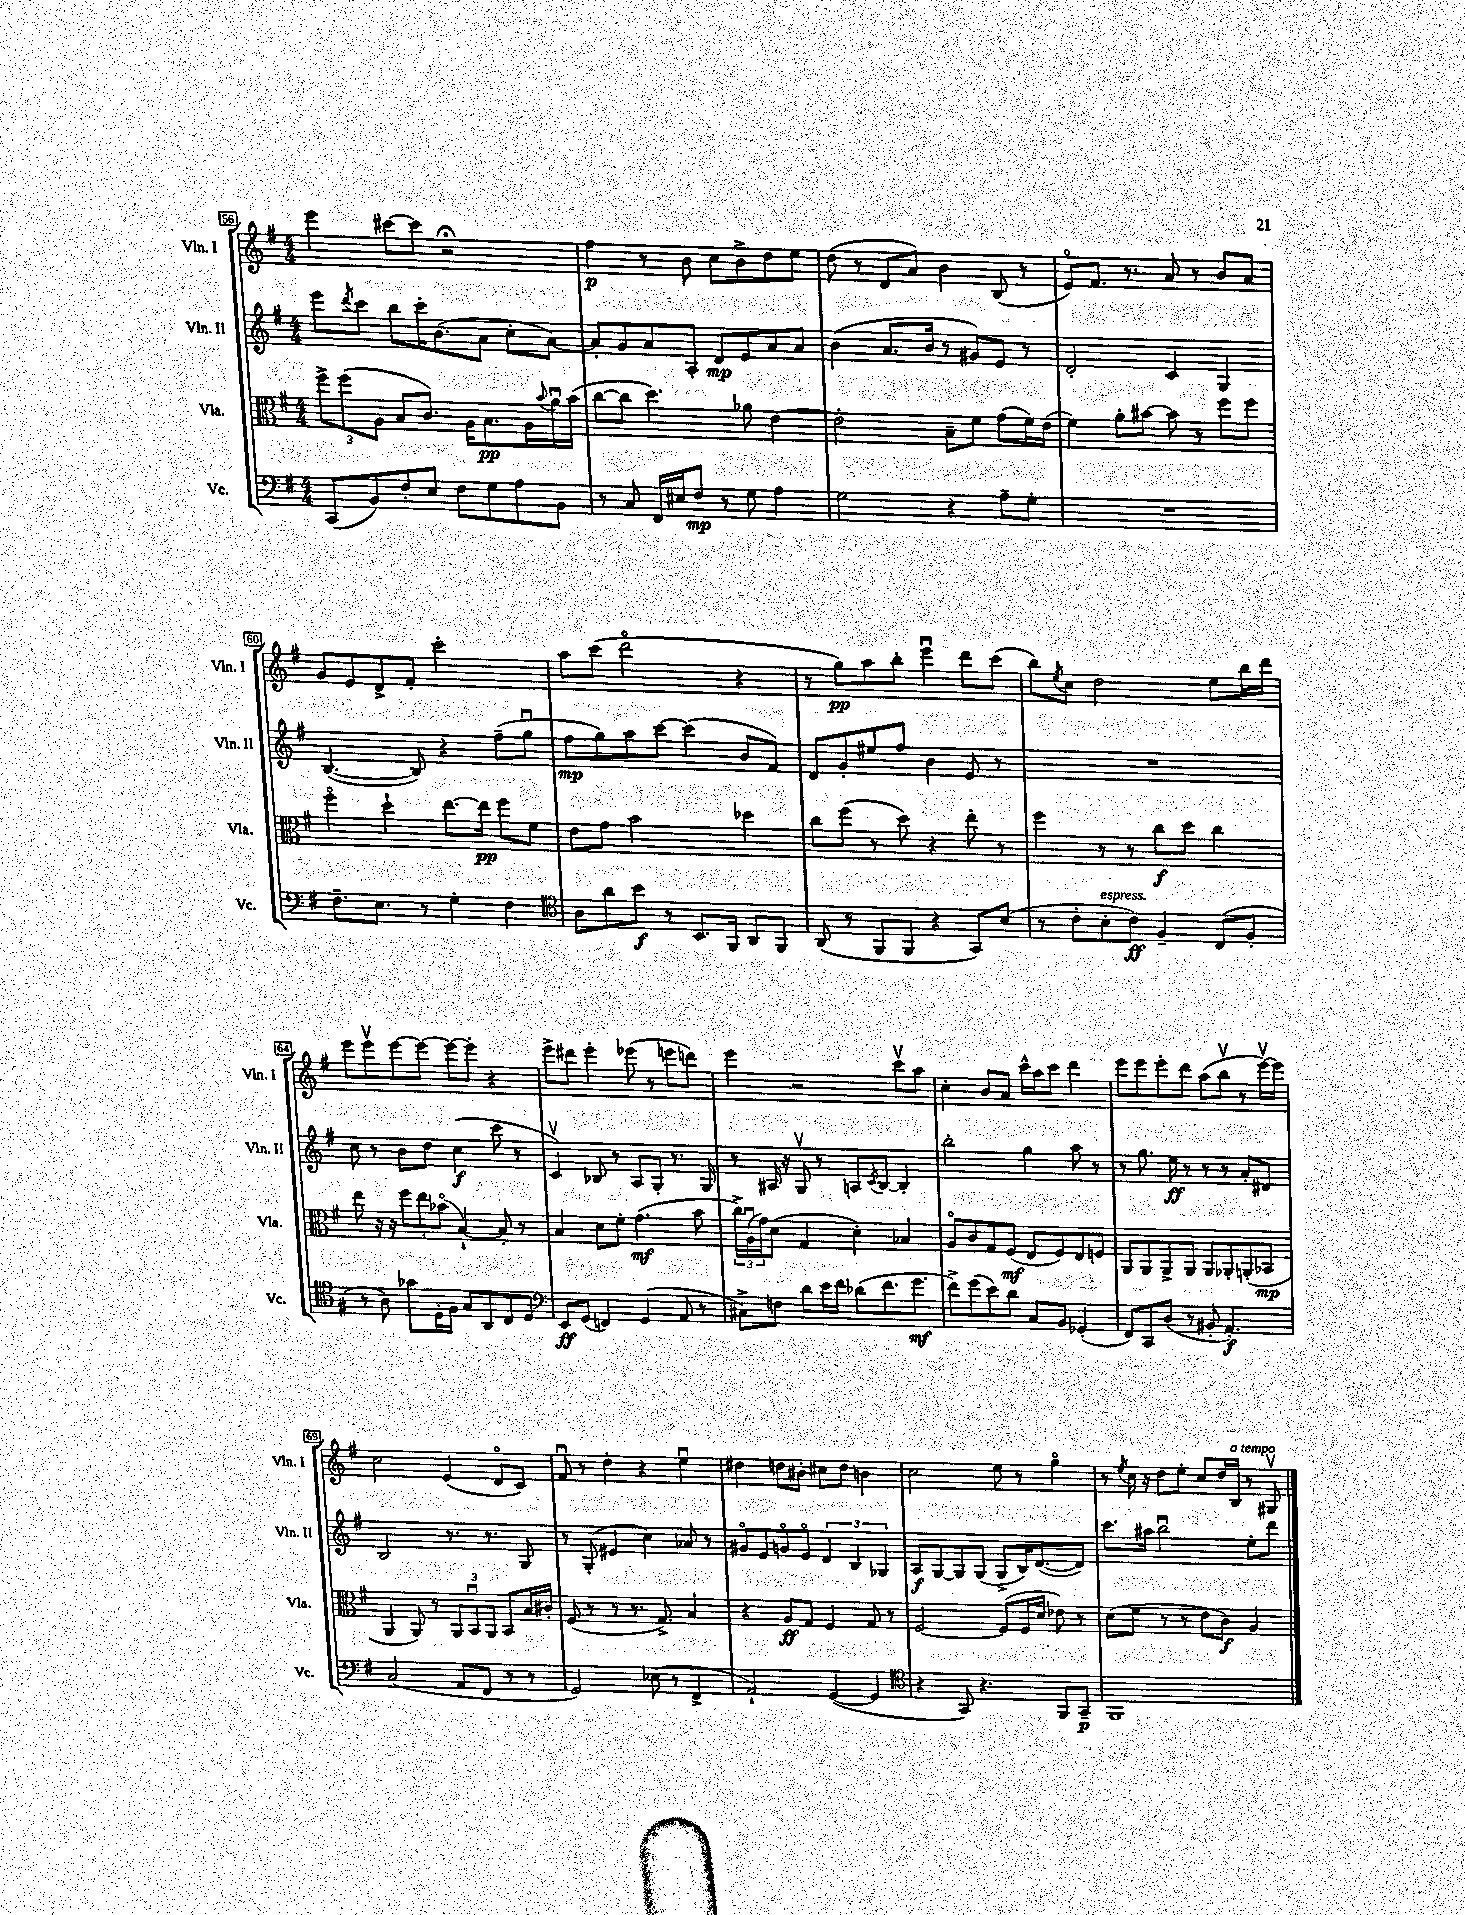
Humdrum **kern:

**kern	**kern	**kern	**kern
*staff4	*staff3	*staff2	*staff1
*clefF4	*clefC3	*clefG2	*clefG2
*k[f#]	*k[f#]	*k[f#]	*k[f#]
*M4/4	*M4/4	*M4/4	*M4/4
(8CC/L	12ff#^\L	8eee\L	4eee\
.	(12ff#\	.	.
.	.	8qddd/	.
8BB/)	.	8ccc\J	.
.	12A\J	.	.
8F#'/	8B/L	8bb\L	[8ccc#\L
8E/J	8.c/J)	16ccc'\K	8ccc#\]J
.	.	(8.b\	.
8F#\L	.	.	2r;
.	16A\LK	.	.
8G\	8.B\	8a\J	.
8A\	.	8cc'\L	.
.	16A\L	.	.
.	8qqb/	.	.
8BB\J	16au\	[8a\J)	.
.	(16b\JJ	.	.
=	=	=	=
8r	[8cc\L	8a'/]L	4ff#\
8C/	8cc\]J	8g/	.
16FF#/LL	4.dd\)	8a/	8r
16E#/J	.	.	.
8F#/J	.	8A'/J	8b\
8r	.	8d/L	8cc\L
8G\	8a-\	8e/	8b^\
4A\	[4e\	8a/	8dd\
.	.	8a/J	8ee\J
=	=	=	=
2G\	2e'\]	(4b\	(8dd\
.	.	.	8r
.	.	8.a/L	8d/L
.	.	.	8a/J)
.	.	16b/Jk	.
4r	8B~\L	8r	4b\
.	8f#\J	8g#/L)	.
8A~\L	(8g\L	8e/J	(8B/
8G'\J	16f#\L)	8r	8r
.	(16e\JJ	.	.
=	=	=	=
1r	4f#\)	2d'/	8eo/L)
.	.	.	8.f#/J
.	8a'\L	.	.
.	.	.	8.r
.	[8b#\J	.	.
.	8b#\]	4c/	8a/
.	8r	.	8r
.	8ff#\L	4G/	8b/L
.	8ff#\J	.	8a/J
=	=	=	=
8.F#~\L	4ff#o\	([4.B/	8g/L
.	.	.	8e/
8.E\J	.	.	.
.	4dd`\	.	8d^/
8r	.	8B/])	8f#'/J
4G'\	[8.ee\L	4r	2ccc'\
.	16ee\]Jk	.	.
4F#\	8ff#\L	(8ff#~\L	.
.	8f#\J	8ggu\J	.
=	=	=	=
*clefC4	*	*	*
8A\L	8e\L	8ff#\L	8aa\L
8a\	8g\J	8gg\)	(8ccc\J
8b\J	2b\	8aa\	2dddo\
8r	.	[8ccc\J	.
8.BB/L	.	(4ccc\]	.
16FF#/Jk	.	.	.
8AA/L	4dd-\	8b/L	4r
8FF#/J	.	8f#/J)	.
=	=	=	=
(8AA/	8cc\L	8d/L	8r
8r	(8ff#\J	8g'/	8gg\L)
8FF#/L	8r	8ee#/	8aa\
8FF#/J	8dd\)	8ff#/J	8bb'\J
4r	4r	4b\	4eeeu\
8GG/L)	8ee'\	8e/	8ddd\L
(8B/J	8r	8r	(8ccc\J
=	=	=	=
8r	4ff#\	1r	8bb\L)
.	.	.	8qee/
8c'\L	.	.	8cc\J
8B'\	8r	.	2dd\
8c\J)	8r	.	.
4F#~/	8cc\L	.	.
.	8dd\J	.	.
(8C/L	4cc\	.	8ee\L
8F#'/J	.	.	16bb\L
.	.	.	16ddd\JJ
=	=	=	=
8r	8ee\	8cc\	8eee\L
8A\)	16r	8r	8eeev\
.	16r	.	.
8g-\L	12ff#\L	8b\L	[8eee\
.	12ee\	.	.
16D'\L	.	8dd\J	8eee\_J
.	(12b-o\J	.	.
16F#\JJ	.	.	.
8G/L	[4B`/)	(4cc\	8eee\_L
8AA/	.	.	8eee'\]J
8C/	8B'/]	8ccc\	4r
8D/J	8r	8r	.
=	=	=	=
*clefF4	*	*	*
8EE/L	4B/	4cv/)	8eee^\L
(8GG/J	.	.	8ddd#\J
4FF/)	8d\L	8B-/	4eee'\
.	8f#'\J	8r	.
(4GG/	(4.g\	8A/L	(8eee-\
.	.	8G'/J	8r
8AA/	.	8.r	8eee\L
8r	8b\	.	8ddd\J)
.	.	16G/	.
=	=	=	=
8C#^\L)	24cc^\LL)	8r	4eee\
.	(24Au\	.	.
.	24g\J)	.	.
8F\J	(8d\J	16A#/	.
.	.	16r	.
8d\L	4G/	8Gv/	2r
16e\L	.	8r	.
16f#\JJ	.	.	.
(8d-\L	4d'\)	8A/L	.
.	.	8qc/	.
8.f#\	.	[8B/J	.
.	4B-/	4B'/]	8cccv\L
8.g\J	.	.	.
.	.	.	8aa\J
=	=	=	=
8f#^\L)	8Ao/L	2bb'\	4cc'\
(8g\	8c/	.	.
8e\)	8G/	.	8b/L
8d\J	(8F#/J	.	8a/J
8C/L	8E/L	4gg\	16ccc^^\LL
.	.	.	16aa\J
8BB/J	8F#/)	.	8ccc\J
(4GG-'/	8E/	8aa\	4ddd\
.	8F/J	8r	.
=	=	=	=
8FF#/L)	8AA/L	8r	8eee\L
8CC/	8AA/	8.gg\	8eee\
(8D/J	8AA^/	.	8eee'\
.	.	16ee\	.
8r	8AA/J	8r	8ddd\J
8BB#'/	8AA/L	8r	(8aa\L
4.AA'/)	8AA-'/	8r	8bbv\J
.	(8AA'/	8a'/L	8r
.	8BB-/J	8d#/J	[16eeev\LL)
.	.	.	16eee\]JJ
=	=	=	=
(2C/	4AA/	2B/	2cc\
.	8AA/)	.	.
.	8r	.	.
8AA/L	12AA/L	8.r	(4e/
.	12BBu/	.	.
8FF#/J	.	.	.
.	12AA/J	.	.
.	.	8.r	.
8r	8BB/L	.	8do/L
8r	16B/L	8G/	8c/J)
.	16c#'/JJ	.	.
=	=	=	=
2GG/)	(8F#/	8r	8f#u/
.	8r	(8G'/	8r
.	8r	4e#/	4dd'\
.	8.r	.	.
(8E-\	.	4cc\)	4r
.	8.G^/)	.	.
8r	.	.	.
4FF#^/	4B/	8a-/	4eeu\
.	.	8r	.
=	=	=	=
2AA`/)	4r	8g#o/L	4dd#\
.	.	8e/	.
.	8A/L	8go/	8dd\L
.	8G/J	8eo/J	8b#'\J
([4GG/	4F#/	6d/	8cc#\L
.	.	.	8dd\J
.	.	6B/	.
4GG/]	8G/	.	4b\
.	.	6G-/	.
.	8r	.	.
=	=	=	=
*clefC4	*	*	*
4r	[2F#/	8A/L	2cc\
.	.	[8G/	.
8GG/)	.	8G/]	.
4.r	.	(8G/J	.
.	(8F#/]L	8G^/L	8ee\
.	16F#/L	16B/K)	8r
.	16d/JJ	([8.d/	.
8FF#/L	8e-\)	.	4ggo\
8GG~/J	8r	8d/]J)	.
=	=	=	=
1FF#	(8d\L	8.ccc\L	8r
.	.	.	8qee/
.	8f#\J	.	16cc\
.	.	16aa#\Jk	16r
.	8r	2bbu\	8dd\L
.	8r	.	8ee'\J
.	8e\L	.	8cc/L
.	8c\J)	.	16dd/L
.	.	.	16B/JJ
.	4A/	8ee'\L	8r
.	.	8ddd\J	8G#v/
==	==	==	==
*-	*-	*-	*-
